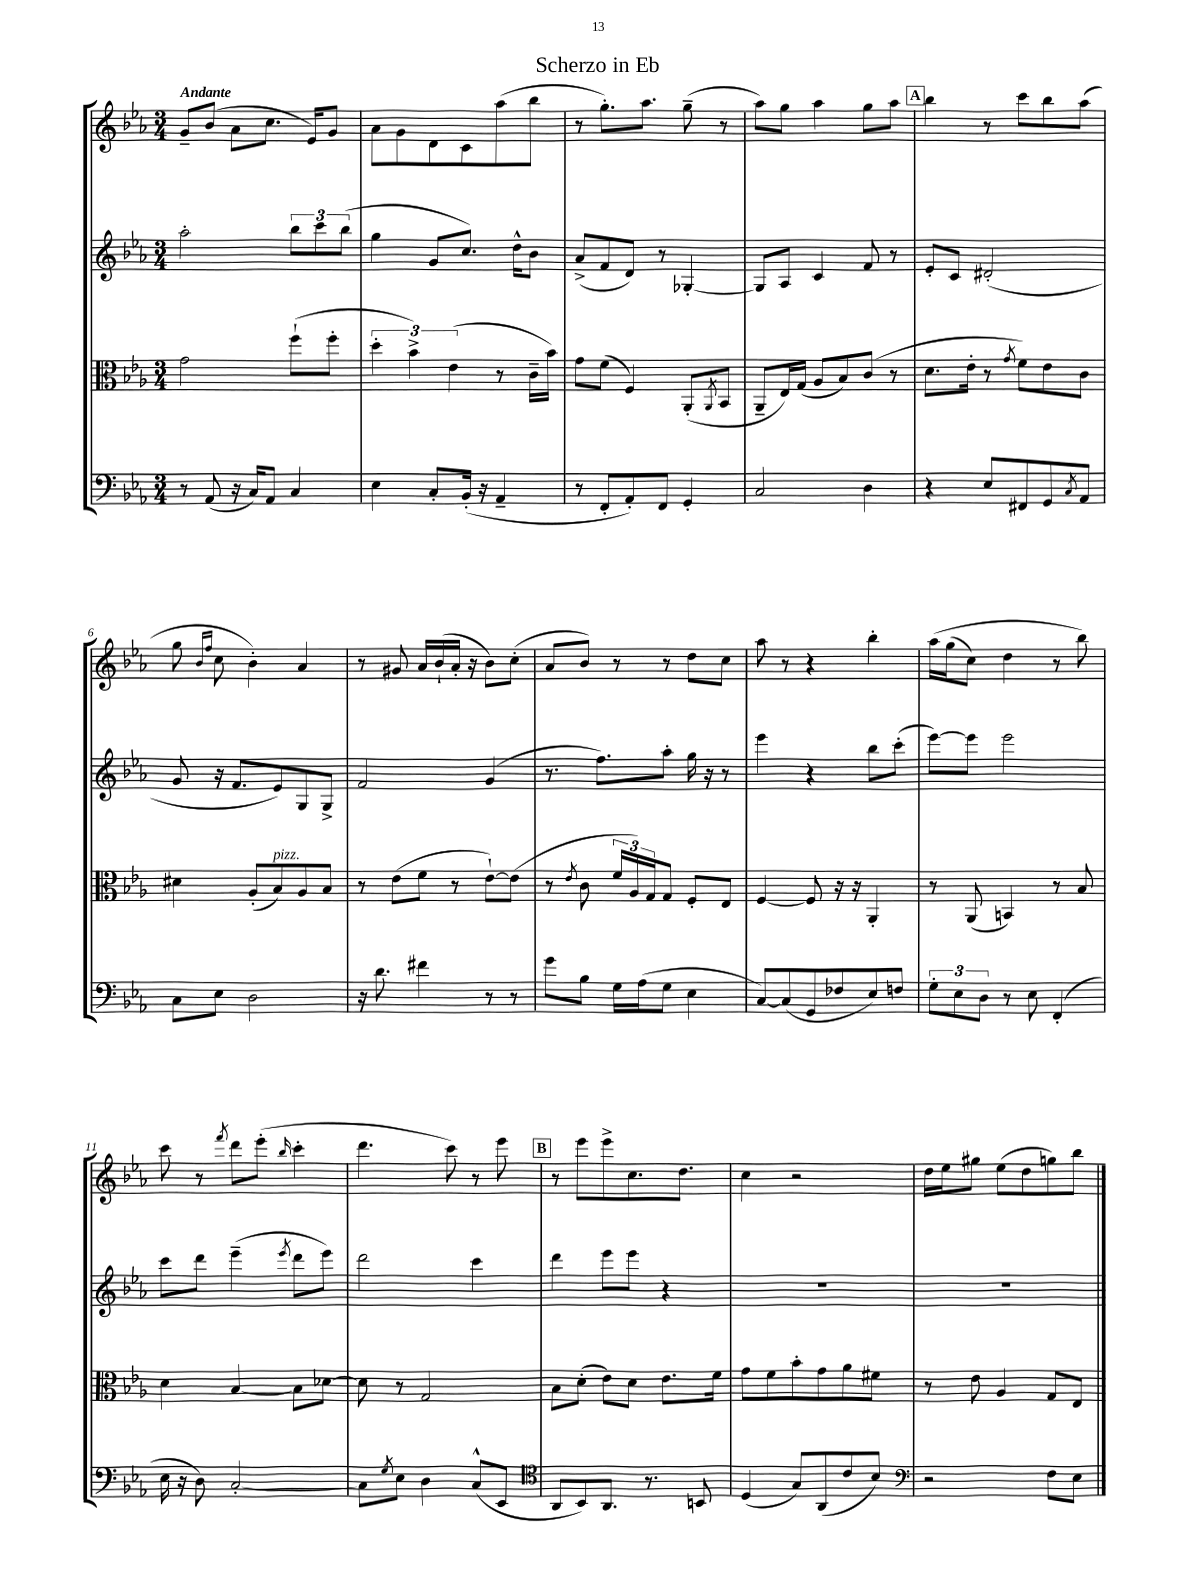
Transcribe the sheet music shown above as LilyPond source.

\header { title = "Scherzo in Eb" }
<<
\new StaffGroup <<
\new Staff = "s0" {
    \clef treble \key ees \major \numericTimeSignature \time 3/4 \tempo "Andante"
    g'8-- bes'8( aes'8 c''8. ees'16) g'8 |
    aes'8 g'8 d'8 c'8 aes''8( bes''8 |
    r8 g''8.-.) aes''8. g''8--( r8 |
    aes''8) g''8 aes''4 g''8 aes''8 |
    \mark \markup { \box "A" } bes''4 r8 c'''8 bes''8 aes''8( |
    g''8 \grace { bes'16 f''16 } c''8 bes'4-.) aes'4 |
    r8 gis'8 aes'16 bes'16-!( aes'16-. r16 bes'8) c''8-.( |
    aes'8 bes'8) r8 r8 d''8 c''8 |
    aes''8 r8 r4 bes''4-. |
    aes''16\( g''16( c''8) d''4 r8 bes''8\) |
    c'''8 r8 \acciaccatura { f'''8 } d'''8 ees'''8-.( \grace { bes''16 } c'''4-. |
    d'''4. c'''8) r8 ees'''8 |
    \mark \markup { \box "B" } r8 ees'''8 ees'''8-> c''8. d''8. |
    c''4 r2 |
    d''16 ees''16 gis''8 ees''8( d''8 g''8) bes''8 \bar "|." |
}
\new Staff = "s1" {
    \clef treble \key ees \major \numericTimeSignature \time 3/4
    aes''2-. \tuplet 3/2 { bes''8 c'''8 bes''8( } |
    g''4 g'8 c''8.) d''16-^ bes'8 |
    aes'8->( f'8 d'8) r8 ges4~-. |
    ges8 aes8 c'4 f'8 r8 |
    \mark \markup { \box "A" } ees'8-. c'8 dis'2-.( |
    g'8 r16 f'8. ees'8) g8 g8-> |
    f'2 g'4( |
    r8. f''8.) aes''8-. g''16 r16 r8 |
    ees'''4 r4 bes''8 c'''8-.( |
    ees'''8~) ees'''8 ees'''2 |
    c'''8 d'''8 ees'''4--( \acciaccatura { ees'''8 } d'''8 ees'''8) |
    d'''2 c'''4 |
    \mark \markup { \box "B" } d'''4 ees'''8 ees'''8 r4 |
    R2. |
    R2. \bar "|." |
}
\new Staff = "s2" {
    \clef alto \key ees \major \numericTimeSignature \time 3/4
    g'2 f''8-!( f''8-. |
    \tuplet 3/2 { d''4-. bes'4->) ees'4( } r8 c'16-- bes'16) |
    g'8 f'8( f4) aes,8-.( \acciaccatura { aes,8 } bes,8 |
    aes,8-- ees16) g16( aes8 bes8) c'8( r8 |
    \mark \markup { \box "A" } d'8. ees'16-. r8 \acciaccatura { g'8 } f'8) ees'8 c'8 |
    dis'4 aes8-.( bes8^\markup { \italic "pizz." }) aes8 bes8 |
    r8 ees'8( f'8 r8 ees'8~-!) ees'8( |
    r8 \acciaccatura { ees'8 } c'8 \tuplet 3/2 { f'16 aes16) g16 } g8 f8-. ees8 |
    f4~ f8 r16 r16 aes,4-. |
    r8 aes,8( b,4) r8 bes8 |
    d'4 bes4~ bes8 des'8~ |
    des'8 r8 g2 |
    \mark \markup { \box "B" } bes8 d'8-.( ees'8) d'8 ees'8. f'16 |
    g'8 f'8 bes'8-. g'8 aes'8 fis'8 |
    r8 ees'8 aes4 g8 ees8 \bar "|." |
}
\new Staff = "s3" {
    \clef bass \key ees \major \numericTimeSignature \time 3/4
    r8 aes,8( r16 c16) aes,8 c4 |
    ees4 c8-. bes,16-.( r16 aes,4-- |
    r8 f,8-. aes,8-.) f,8 g,4-. |
    c2 d4 |
    \mark \markup { \box "A" } r4 ees8 fis,8 g,8 \acciaccatura { c8 } aes,8 |
    c8 ees8 d2 |
    r16 d'8. fis'4 r8 r8 |
    g'8 bes8 g16 aes16( g8 ees4 |
    c8~) c8( g,8 fes8 ees8) f8 |
    \tuplet 3/2 { g8-. ees8 d8 } r8 ees8 f,4-.( |
    ees16 r16 d8) c2~-. |
    c8 \acciaccatura { g8 } ees8 d4 c8-^( ees,8 |
    \mark \markup { \box "B" } \clef tenor aes,8 bes,8) aes,8. r8. b,8 |
    d4( g8) aes,8( c'8 bes8) |
    \clef bass r2 f8 ees8 \bar "|." |
}
>>
>>
